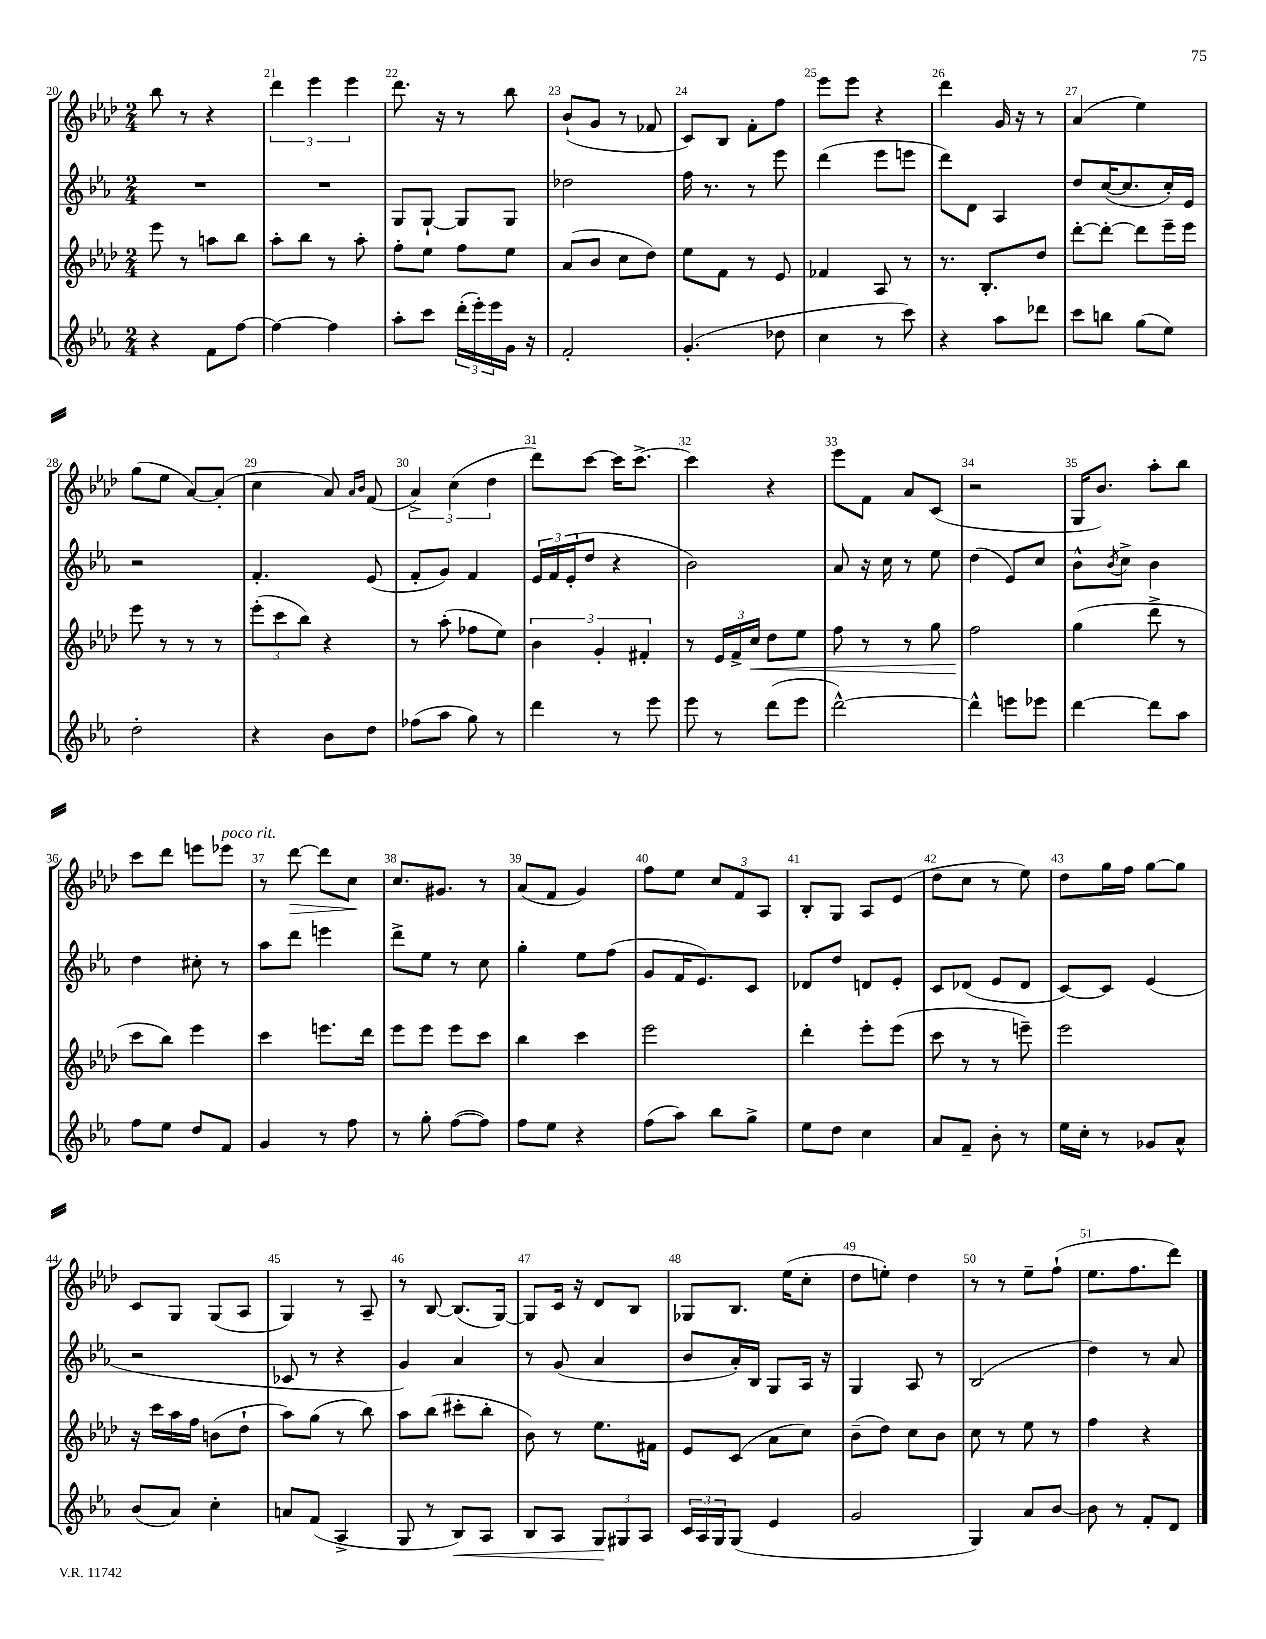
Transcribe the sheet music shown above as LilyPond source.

<<
\new StaffGroup <<
\new Staff = "s0" {
    \clef treble \key aes \major \numericTimeSignature \time 2/4
    bes''8 r8 r4 |
    \tuplet 3/2 { des'''4 ees'''4 ees'''4 } |
    des'''8. r16 r8 bes''8 |
    bes'8-!( g'8 r8 fes'8 |
    c'8) bes8 f'8-. f''8 |
    ees'''8 ees'''8 r4 |
    des'''4 g'16 r16 r8 |
    aes'4( ees''4) |
    g''8( ees''8 aes'8~) aes'8-.( |
    c''4 aes'8) \grace { aes'16 bes'16 } f'8( |
    \tuplet 3/2 { aes'4->) c''4( des''4 } |
    des'''8) c'''8~ c'''16 c'''8.~-> |
    c'''4 r4 |
    ees'''8 f'8 aes'8 c'8( |
    r2 |
    g16 bes'8.) aes''8-. bes''8 |
    c'''8 des'''8 e'''8 ees'''8^\markup { \italic "poco rit." } |
    r8 des'''8~\> des'''8 c''8\! |
    c''8. gis'8. r8 |
    aes'8( f'8 g'4) |
    f''8 ees''8 \tuplet 3/2 { c''8 f'8 aes8 } |
    bes8-. g8 aes8 ees'8( |
    des''8 c''8 r8 ees''8) |
    des''8 g''16 f''16 g''8~ g''8 |
    c'8 g8 g8( aes8 |
    g4) r8 aes8-- |
    r8 bes8~ bes8.( g16~) |
    g8 c'16 r16 des'8 bes8 |
    ges8 bes8. ees''16( c''8-. |
    des''8 e''8-.) des''4 |
    r8 r8 ees''8-- f''8-!( |
    ees''8. f''8. des'''8) \bar "|." |
}
\new Staff = "s1" {
    \clef treble \key ees \major \numericTimeSignature \time 2/4
    R2 |
    R2 |
    g8 g8~-! g8 g8 |
    des''2 |
    f''16 r8. r8 ees'''8 |
    d'''4( ees'''8 e'''8 |
    d'''8) d'8 aes4 |
    d''8 c''16~( c''8. c''16-.) ees'16 |
    r2 |
    f'4.-. ees'8( |
    f'8-. g'8) f'4 |
    \tuplet 3/2 { ees'16 f'16 ees'16-.( } d''8 r4 |
    bes'2) |
    aes'8 r16 c''16 r8 ees''8 |
    d''4( ees'8) c''8 |
    bes'8-^ \acciaccatura { bes'8 } c''8-> bes'4 |
    d''4 cis''8-. r8 |
    aes''8 d'''8 e'''4 |
    d'''8-> ees''8 r8 c''8 |
    g''4-. ees''8 f''8( |
    g'8 f'16 ees'8.) c'8 |
    des'8 d''8 d'8 ees'8-. |
    c'8 des'8( ees'8 des'8 |
    c'8~) c'8 ees'4( |
    r2 |
    ces'8 r8 r4 |
    g'4) aes'4 |
    r8 g'8( aes'4 |
    bes'8 aes'16-.) bes16 g8 aes16 r16 |
    g4 aes8 r8 |
    bes2( |
    d''4) r8 aes'8 \bar "|." |
}
\new Staff = "s2" {
    \clef treble \key aes \major \numericTimeSignature \time 2/4
    ees'''8 r8 a''8 bes''8 |
    aes''8-. bes''8 r8 aes''8-. |
    f''8-. ees''8 f''8 ees''8 |
    aes'8( bes'8 c''8 des''8) |
    ees''8 f'8 r8 ees'8 |
    fes'4 aes8 r8 |
    r8. bes8.-. des''8 |
    des'''8~-. des'''8~-. des'''8 ees'''16-- ees'''16 |
    ees'''8 r8 r8 r8 |
    \tuplet 3/2 { ees'''8-.( c'''8 bes''8) } r4 |
    r8 aes''8-.( fes''8 ees''8) |
    \tuplet 3/2 { bes'4 g'4-. fis'4-. } |
    r8 \tuplet 3/2 { ees'16 f'16-> c''16\< } des''8 ees''8 |
    f''8 r8 r8 g''8 |
    f''2\! |
    g''4( des'''8-> r8 |
    c'''8 bes''8) ees'''4 |
    c'''4 e'''8. des'''16 |
    ees'''8 ees'''8 ees'''8 c'''8 |
    bes''4 c'''4 |
    ees'''2 |
    des'''4-. ees'''8-. ees'''8( |
    c'''8 r8 r8 e'''8--) |
    ees'''2 |
    r16 c'''16 aes''16 f''16 b'8( des''8-! |
    aes''8) g''8( r8 bes''8) |
    aes''8 bes''8( cis'''8-. bes''8-. |
    bes'8) r8 ees''8. fis'16 |
    ees'8 c'8( aes'8 c''8) |
    bes'8--( des''8) c''8 bes'8 |
    c''8 r8 ees''8 r8 |
    f''4 r4 \bar "|." |
}
\new Staff = "s3" {
    \clef treble \key ees \major \numericTimeSignature \time 2/4
    r4 f'8 f''8~ |
    f''4~ f''4 |
    aes''8-. c'''8 \tuplet 3/2 { d'''16-.( ees'''16-.) ees'''16 } g'16 r16 |
    f'2-. |
    g'4.-.( des''8 |
    c''4 r8 c'''8) |
    r4 aes''8 des'''8 |
    c'''8 b''8 g''8( ees''8) |
    d''2-. |
    r4 bes'8 d''8 |
    fes''8( aes''8 g''8) r8 |
    d'''4 r8 ees'''8 |
    ees'''8 r8 d'''8( ees'''8 |
    d'''2~-^) |
    d'''4-^ e'''8 ees'''8 |
    d'''4~ d'''8 aes''8 |
    f''8 ees''8 d''8 f'8 |
    g'4 r8 f''8 |
    r8 g''8-. f''8~( f''8) |
    f''8 ees''8 r4 |
    f''8( aes''8) bes''8 g''8-> |
    ees''8 d''8 c''4 |
    aes'8 f'8-- bes'8-. r8 |
    ees''16 c''16-. r8 ges'8 aes'8-^ |
    bes'8( aes'8) c''4-. |
    a'8 f'8( aes4-> |
    g8 r8 bes8\<) aes8 |
    bes8 aes8 \tuplet 3/2 { g8\! gis8 aes8 } |
    \tuplet 3/2 { c'16 aes16 g16 } g8( ees'4 |
    g'2 |
    g4) aes'8 bes'8~ |
    bes'8 r8 f'8-. d'8 \bar "|." |
}
>>
>>
\layout { \context { \Score currentBarNumber = #20 \override BarNumber.break-visibility = ##(#f #t #t) barNumberVisibility = #all-bar-numbers-visible } }
